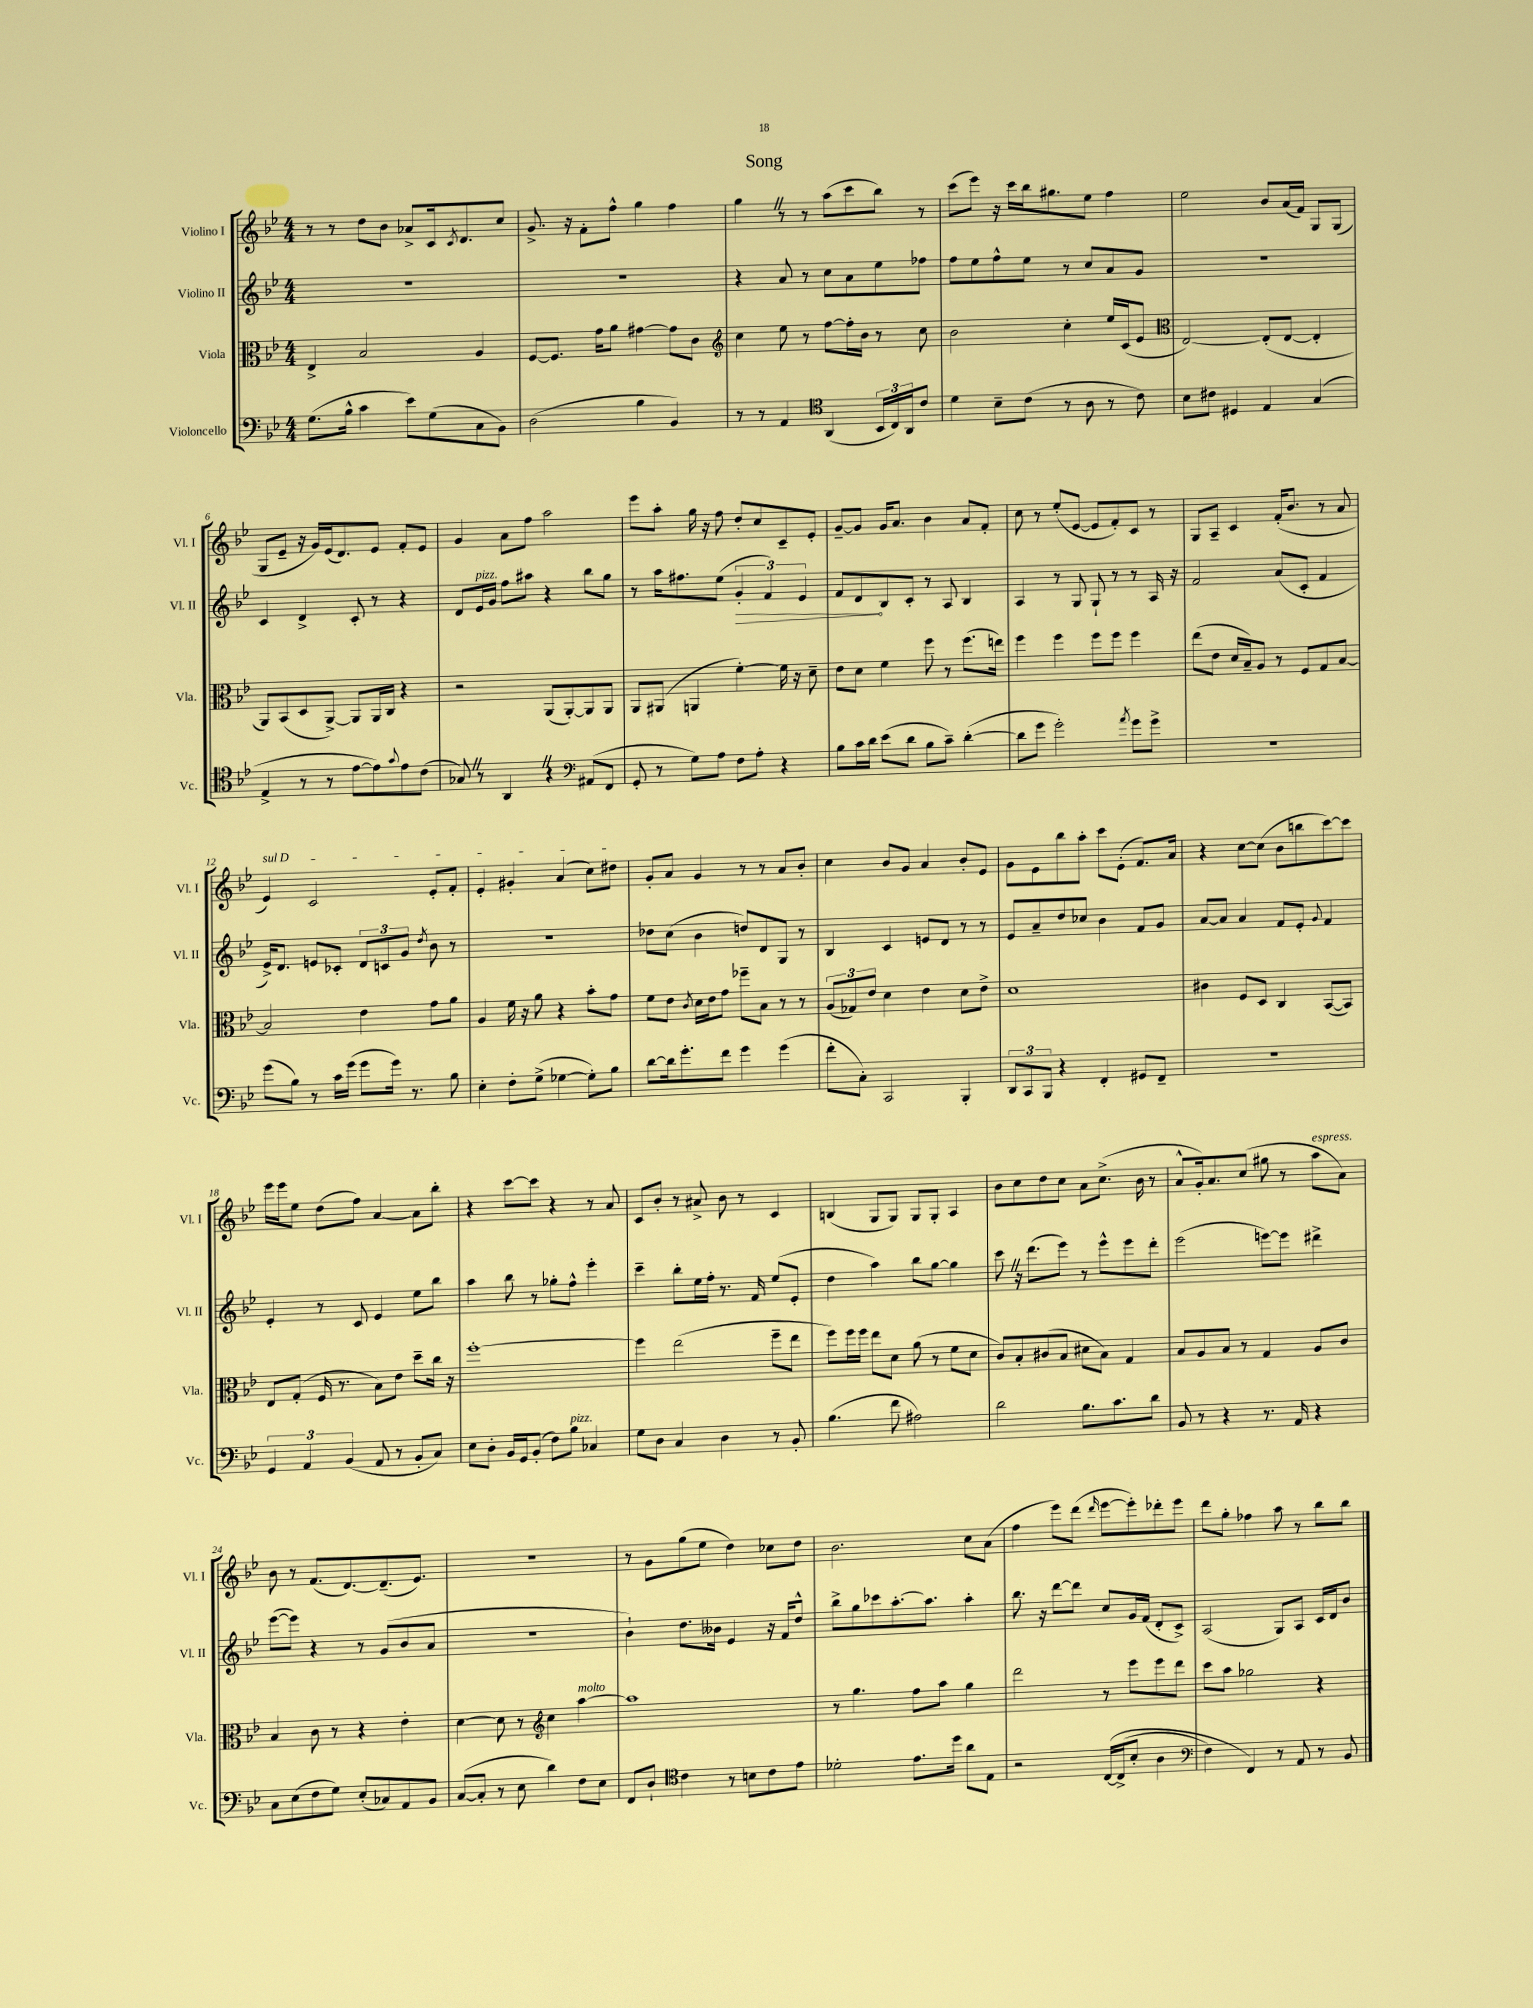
\header { title = "Song" }
<<
\new StaffGroup <<
\new Staff = "s0" \with { instrumentName = "Violino I" shortInstrumentName = "Vl. I" } {
    \clef treble \key bes \major \numericTimeSignature \time 4/4
    r8 r8 d''8 bes'8 aes'8-> c'16 \acciaccatura { c'8 } d'8. c''8 |
    g'8.-> r16 f'8-. f''8-^ g''4 f''4 |
    g''4 \once \override BreathingSign.text = \markup { \musicglyph "scripts.caesura.straight" } \breathe r8 r8 a''8( c'''8 bes''8) r8 |
    c'''8( ees'''8) r16 c'''16 bes''16 gis''8. ees''8 f''4 |
    ees''2 bes'8 a'16( f'16) g8 g8( |
    g8 ees'8-- r16 g'16) ees'16( d'8.) ees'8 f'8-. ees'8 |
    g'4 a'8 f''8 a''2 |
    ees'''8 a''8-. g''16 r16 f''8 d''8-. c''8 c'8-- ees'8-. |
    g'8~-- g'8 g'16 a'8. bes'4 a'8 f'8-. |
    c''8 r8 ees''8-.( ees'8~ ees'8 f'8-.) c'8 r8 |
    g8 a8-- c'4 f'16-.( bes'8. r8 a'8 |
    \once \override TextSpanner.bound-details.left.text = \markup { \italic "sul D" } ees'4\startTextSpan) c'2 ees'8-. f'8-. |
    ees'4-. gis'4-. a'4( c''8) dis''8\stopTextSpan |
    g'8-. a'8 g'4 r8 r8 a'8 bes'8-. |
    c''4 bes'8 g'8 a'4 bes'8-. ees'8 |
    g'8 ees'8 bes''8 a''8-. c'''8 ees'8-.( f'8.) a'16 |
    r4 c''8~ c''8( bes'8 b''8 c'''8~) c'''8 |
    ees'''16 ees'''16 ees''8 d''8( f''8) a'4~ a'8 bes''8-. |
    r4 c'''8~ c'''8 r4 r8 a'8 |
    c'8 bes'8-. r8 ais'8-> bes'8 r8 c'4 |
    b4( g8 g8) g8 g8-. a4 |
    bes'8 c''8 d''8 c''8 a'8 c''8.->( bes'16 r8 |
    a'8-^ g'16-.) a'8. c''8( gis''8 r8 a''8^\markup { \italic "espress." } a'8) |
    bes'8 r8 f'8.( d'8.~) d'8.--( ees'8.) |
    R1 |
    r8 g'8 g''8( ees''8 d''4) ces''8 d''8 |
    bes'2. c''8 a'8( |
    f''4 ees'''8) d'''8( \grace { d'''16 } ees'''8~ ees'''8-.) des'''8-. ees'''8 |
    d'''8 g''8-. fes''4 a''8 r8 bes''8 bes''8 \bar "|." |
}
\new Staff = "s1" \with { instrumentName = "Violino II" shortInstrumentName = "Vl. II" } {
    \clef treble \key bes \major \numericTimeSignature \time 4/4
    R1 |
    r1 |
    r4 a'8 r8 c''8 a'8 ees''8 fes''8 |
    f''8 ees''8 f''8-^ ees''8 r8 c''8 a'8 g'8 |
    R1 |
    c'4 d'4-> c'8-. r8 r4 |
    d'8 ees'16^\markup { \italic "pizz." } g'16 f''8 ais''8 r4 bes''8 g''8 |
    r8 a''16 fis''8. ees''8( \tuplet 3/2 { \once \override Hairpin.circled-tip = ##t g'4-.\> f'4) ees'4 } |
    f'8 d'8\! bes8 c'8-. r8 a8 bes4 |
    a4 r8 g8 g8-! r8 r8 a16 r16 |
    f'2 a'8( c'8-. f'4 |
    ees'16->) d'8. e'8 ces'8-. \tuplet 3/2 { d'8 c'8 g'8 } \acciaccatura { d''8 } bes'8 r8 |
    r1 |
    des''8 c''8( bes'4 d''8) d'8 g8 r8 |
    bes4 c'4 e'8 d'8 r8 r8 |
    ees'8 a'8-- d''8 ces''8 bes'4 f'8 g'8 |
    a'8~ a'8 a'4 f'8 ees'8-. \appoggiatura { g'8 } f'4 |
    ees'4-. r8 c'8 ees'4 ees''8 bes''8 |
    a''4 bes''8 r8 ges''8-. f''8-^ ees'''4-. |
    c'''4-- bes''8-. ees''16 f''16-. r8. f'16 ees''8( ees'8-. |
    d''4 a''4) bes''8 g''8~ g''4 |
    c'''8 \once \override BreathingSign.text = \markup { \musicglyph "scripts.caesura.straight" } \breathe r16 d'''8.( ees'''8) r8 ees'''8-^ ees'''8 d'''8-. |
    ees'''2( e'''8~) e'''8 dis'''4-> |
    ees'''8~( ees'''8) r4 r8 g'8( bes'8 a'8 |
    R1 |
    bes'4-!) d''8. beses'16 ees'4 r16 f'16 d''8-^ |
    bes''8-> g''8 ces'''8 a''8.~-. a''8. a''4-. |
    bes''8. r16 d'''8~ d'''8 c''8 g'16 f'16( d'8-. c'8->) |
    a2( g8) a8 c'16 d'16 bes'8 \bar "|." |
}
\new Staff = "s2" \with { instrumentName = "Viola" shortInstrumentName = "Vla." } {
    \clef alto \key bes \major \numericTimeSignature \time 4/4
    ees4-> bes2 a4 |
    f8~ f8. g'16 a'8 gis'4~ gis'8 c'8 |
    \clef treble c''4 ees''8 r8 f''8~ f''16-. bes'16 r8 c''8 |
    bes'2 c''4-. ees''16 c'16( ees'8 |
    \clef alto ees2~) ees8-.( ees8~ ees4-. |
    a,8) bes,8( d8 a,8~->) a,8 a,16 c16 r4 |
    r2 a,8( a,8~-.) a,8 a,8 |
    a,8 ais,8( a,4 f'4~-.) f'16 r16 d'8-- |
    ees'8 d'8 f'4 f''8 r8 f''8.( e''16) |
    f''4 f''4 f''8 f''8 f''4 |
    ees''8( ees'8 d'16 bes16--) a8 r8 f8 g8 bes8~ |
    bes2 ees'4 g'8 a'8 |
    a4 f'16 r16 a'8 r4 bes'8-. g'8 |
    f'8 ees'8 \acciaccatura { c'8 } d'16 ees'16 g'8 fes''8-- bes8 r8 r8 |
    \tuplet 3/2 { a8( ges8) ees'8 } d'4 ees'4 d'8 ees'8-> |
    d'1 |
    cis'4 f8 d8 c4 bes,8~( bes,8) |
    ees8 g8-.( f16 r8. bes8) ees'8 d''8-- c''16 r16 |
    f''1~-. |
    f''4 ees''2( f''8-- ees''8 |
    f''8) f''16 f''16 ees''8 d'8 a'8( r8 f'8 d'8 |
    c'8) bes8-. cis'8( bes8 dis'8 bes8) g4 |
    bes8 a8 bes8 r8 g4 a8 c'8 |
    bes4 c'8 r8 r4 ees'4-. |
    d'4~ d'8 r8 \clef treble c''4 a''4~^\markup { \italic "molto" } |
    a''1 |
    r8 g''4. f''8 a''8 g''4 |
    d'''2 r8 ees'''8 ees'''8 d'''8 |
    c'''8 a''8 ges''2 r4 \bar "|." |
}
\new Staff = "s3" \with { instrumentName = "Violoncello" shortInstrumentName = "Vc." } {
    \clef bass \key bes \major \numericTimeSignature \time 4/4
    g8.( bes16-^ c'4 ees'8) g8( c8 bes,8) |
    d2( bes4 bes,4) |
    r8 r8 a,4 \clef tenor a,4( \tuplet 3/2 { bes,16 c16) a,16 } c'8 |
    d'4 bes8-- c'8( r8 a8 r8 c'8) |
    bes8 cis'8 dis4 ees4 g4( |
    ees4-> r8 r8 ees'8~ ees'8) \appoggiatura { g'8 } ees'8 c'8( |
    ges8) \once \override BreathingSign.text = \markup { \musicglyph "scripts.caesura.straight" } \breathe r8 a,4 \once \override BreathingSign.text = \markup { \musicglyph "scripts.caesura.straight" } \breathe r4 \clef bass ais,8( f,8 |
    g,8-. r8 g8) a8 f8 a8-. r4 |
    bes8 c'16 d'16 ees'8( d'8 bes8 c'8--) d'4~-.( |
    d'8 g'8 g'2-.) \acciaccatura { a'8 } g'8 g'8-> |
    R1 |
    g'8( bes8) r8 c'16 g'16( g'8 g'16) r8. bes8 |
    ees4-. f8-. g8->( ges4~ ges8-.) bes8 |
    d'8~ d'16 g'8.-. f'8 g'4 g'4( |
    f'8-. c8-.) c,2 bes,,4-. |
    \tuplet 3/2 { d,8 c,8 bes,,8 } r4 f,4-. gis,8 f,8-- |
    r1 |
    \tuplet 3/2 { g,4 a,4 bes,4( } a,8 r8 bes,8-. c8) |
    ees8 d8-. bes,16 g,16 bes,8-.( f8) bes8^\markup { \italic "pizz." } ces4 |
    g8 d8 c4 d4 r8 bes,8-. |
    bes4.( f'8 ais2) |
    d'2 bes8. c'8. d'8 |
    bes,8 r8 r4 r8. a,16 r4 |
    c8 ees8( f8 g8) ees8-.( ces8) a,8 bes,8 |
    c8~( c8-. r8 ees8 d'4) f8 ees8 |
    f,8 d8-! \clef tenor c'4 r8 b8 c'8 ees'8 |
    des'2-. ees'8. d''16 a'8 ees8 |
    r2 c16~\( c16->( bes8-. a4 |
    \clef bass f4) f,4\) r8 a,8 r8 bes,8 \bar "|." |
}
>>
>>
